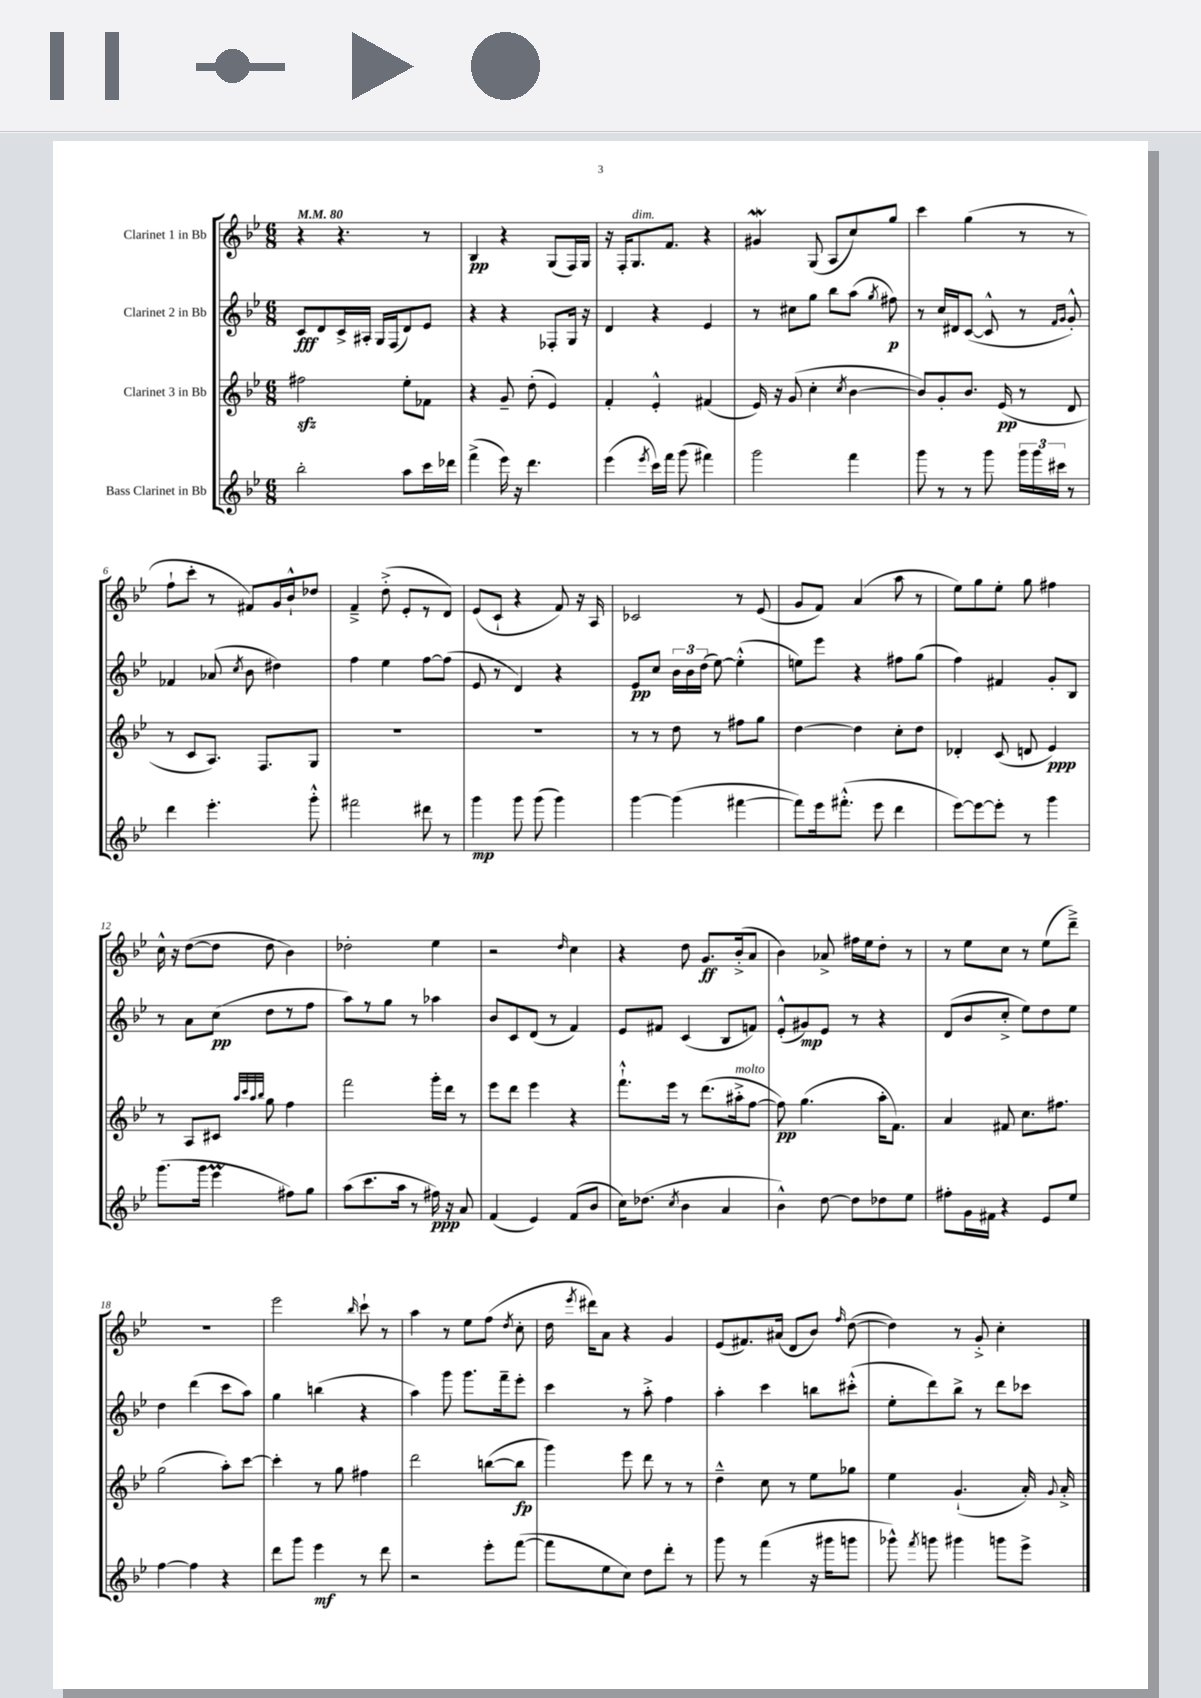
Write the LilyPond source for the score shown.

<<
\new StaffGroup <<
\new Staff = "s0" \with { instrumentName = "Clarinet 1 in Bb" } {
    \clef treble \key bes \major \numericTimeSignature \time 6/8 \tempo 4 = 80
    \autoBeamOff r4 r4. r8 |
    bes4\pp r4 g8[( f16) g16] |
    r16 f16[-. g8.^\markup { \italic "dim." } f'8.] r4 |
    gis'4\mordent g8( a8[ c''8) g''8] |
    c'''4 g''4( r8 r8 |
    f''8[-! c'''8]-. r8 fis'8[) g'16 bes'16-!-^ des''8] |
    f'4---> d''8-.->( ees'8[-. r8 d'8]) |
    ees'8[( c'8]-! r4 f'8) r16 a16 |
    ces'2 r8 ees'8( |
    g'8[ f'8]) a'4( a''8 r8 |
    ees''8[) g''8 ees''8]-. g''8 fis''4 |
    c''16-^ r16 d''8[~( d''8] d''8 bes'4) |
    des''2-. ees''4 |
    r2 \grace { d''16 } c''4 |
    r4 d''8 g'8.[\ff bes'16-.->( a'8] |
    bes'4) aes'8-> fis''16[ ees''16 d''8]-. r8 |
    r8 ees''8[ c''8] r8 ees''8[( d'''8]--->) |
    R2. |
    ees'''2 \grace { bes''16 } c'''8-! r8 |
    a''4 r8 ees''8[ f''8]( \acciaccatura { d''8 } c''8-. |
    d''16 \acciaccatura { ees'''8 } dis'''16[) a'8] r4 g'4 |
    ees'8[( fis'8.) ais'16]( d'8[ bes'8]) \grace { f''16 } d''8~( |
    d''4) r8 g'8-.-> c''4-. \bar "|." |
}
\new Staff = "s1" \with { instrumentName = "Clarinet 2 in Bb" } {
    \clef treble \key bes \major \numericTimeSignature \time 6/8
    \autoBeamOff c'8[\fff d'8 c'16-> ais16]-. g16[ f16( d'8) ees'8] |
    r4 r4 fes8[-. g16] r16 |
    d'4 r4 ees'4 |
    r8 cis''8[ g''8] bes''8[ a''8]( \acciaccatura { g''8 } fis''8\p) |
    r8 c''16[ dis'16 c'8]~( c'8-^ r8 \grace { f'16[ g'16] } g'8-.-^) |
    fes'4 aes'8( \acciaccatura { c''8 } bes'8 dis''4) |
    f''4 ees''4 f''8[~ f''8]( |
    ees'8 r8 d'4) r4 |
    ees'8[\pp c''8] \tuplet 3/2 { bes'16[ bes'16 d''16]( } ees''8~) ees''4-.-^( |
    e''8[) ees'''8] r4 fis''8[ g''8]( |
    f''4) fis'4 g'8[-. bes8] |
    r8 a'8[ c''8]\pp( d''8[ r8 f''8] |
    a''8[) r8 g''8] r8 aes''4 |
    bes'8[ c'8 d'8]( r8 f'4) |
    ees'8[ fis'8] c'4( bes8[ f'8]) |
    ees'8[-.-^( gis'8\mp) ees'8] r8 r4 |
    d'8[( bes'8 c''8]-.-> ees''8[) d''8 ees''8] |
    d''4 d'''4( c'''8[ a''8]) |
    g''4 b''4( r4 |
    a''4) g'''8 g'''8.[ f'''16-- ees'''8]-. |
    c'''4 r8 a''8-.-> f''4 |
    a''4-. c'''4 b''8[ cis'''8]-.-^( |
    ees''8[-. d'''8) bes''8]-> r8 d'''8[ ces'''8] \bar "|." |
}
\new Staff = "s2" \with { instrumentName = "Clarinet 3 in Bb" } {
    \clef treble \key bes \major \numericTimeSignature \time 6/8
    \autoBeamOff fis''2\sfz ees''8[-. fes'8] |
    r4 g'8-- d''8-.( ees'4) |
    f'4-. ees'4-.-^ fis'4( |
    ees'16) r16 g'8( c''4-. \acciaccatura { c''8 } bes'4~ |
    bes'8[) g'8-. bes'8.] ees'16\pp( r8 d'8 |
    r8 c'8[ a8.]) f8.[ g8] |
    R2. |
    R2. |
    r8 r8 d''8 r8 fis''8[ g''8] |
    d''4~ d''4 c''8[-. d''8] |
    des'4-. c'8( d'8 ees'4\ppp) |
    r8 a8[ cis'8] \grace { a''32[ c'''32 a''32 bes''32] } g''8 f''4 |
    f'''2 g'''16[-. d'''16] r8 |
    ees'''8[ d'''8] ees'''4 r4 |
    f'''8.[-!-^ ees'''16] r8 d'''8.[( ais''16-.->^\markup { \italic "molto" } f''8]~ |
    f''8\pp) g''4.( a''16[-. f'8.]) |
    a'4 fis'8 c''8.[ fis''8.] |
    g''2( a''8[-.) c'''8]~ |
    c'''4-. r8 g''8 fis''4 |
    d'''2 b''8[~( b''8]\fp |
    g'''4) ees'''8 d'''8 r8 r8 |
    d''4---^ c''8 r8 ees''8[ ges''8] |
    ees''4 g'4.-!( a'16-.) \appoggiatura { g'8 } a'16-.-> \bar "|." |
}
\new Staff = "s3" \with { instrumentName = "Bass Clarinet in Bb" } {
    \clef treble \key bes \major \numericTimeSignature \time 6/8
    \autoBeamOff bes''2-. a''8[ c'''16 des'''16] |
    f'''4->( ees'''16) r16 d'''4. |
    ees'''4( \acciaccatura { ees'''8 } c'''16[) f'''16] g'''8( fis'''4) |
    g'''2 f'''4 |
    g'''8 r8 r8 g'''8 \tuplet 3/2 { g'''16[ g'''16 cis'''16] } r8 |
    d'''4 ees'''4.-. g'''8-.-^ |
    fis'''2 dis'''8 r8 |
    g'''4\mp g'''8 g'''8( g'''4) |
    g'''4~ g'''4( fis'''4~ |
    fis'''8[) ees'''16 fis'''8.]-.-^( ees'''8 d'''4 |
    ees'''8[~) ees'''8~ ees'''8]-. r8 g'''4 |
    g'''8.[( g'''16] ees'''4\prall fis''8[) g''8] |
    a''8[( c'''8. a''16] r8 fis''16\ppp) r16 a'8 |
    f'4( ees'4) f'8[( bes'8] |
    c''16[) des''8.]( \acciaccatura { c''8 } bes'4 a'4 |
    bes'4-^) d''8~ d''8[ des''8 ees''8] |
    fis''8[-. g'16 fis'16] r4 ees'8[ ees''8] |
    f''4~ f''4 r4 |
    d'''8[ g'''8] ees'''4\mf r8 d'''8 |
    r2 ees'''8[-. f'''8]~( |
    f'''8[ ees''8 c''8]) d''8[ d'''8]-. r8 |
    g'''8 r8 f'''4( r16 gis'''16[ g'''8] |
    ges'''8-^) \acciaccatura { f'''8 } g'''8 gis'''4 g'''8[ ees'''8]-> \bar "|." |
}
>>
>>
